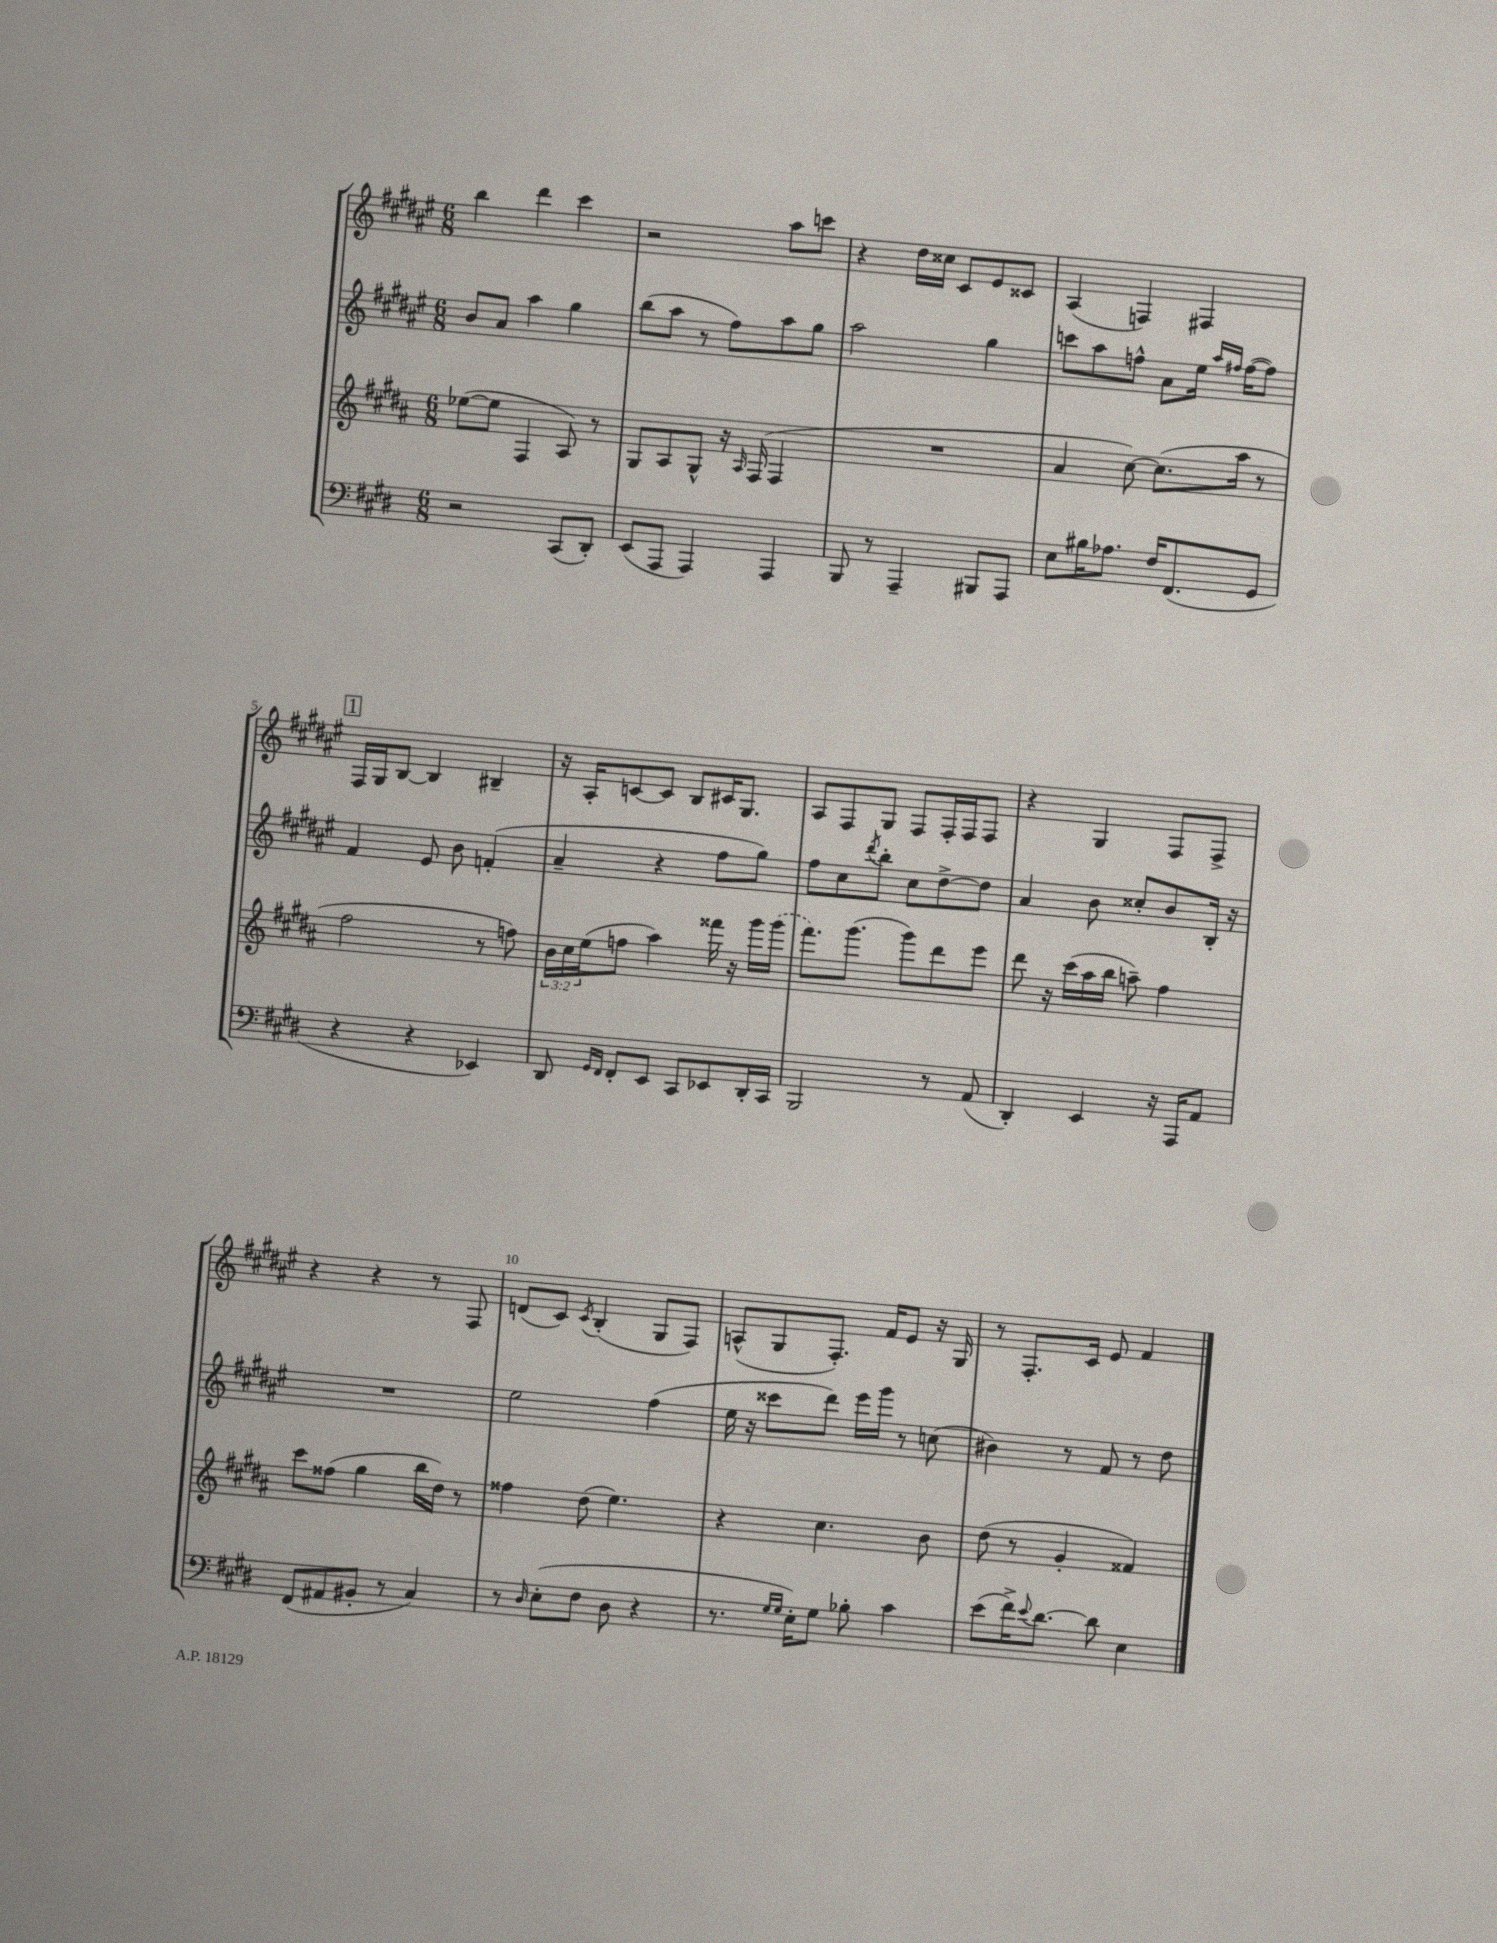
<<
\new StaffGroup <<
\new Staff = "s0" {
    \clef treble \key fis \major \numericTimeSignature \time 6/8
    b''4 dis'''4 cis'''4 |
    r2 ais''8 c'''8 |
    r4 dis''16 cisis''16 cis'8 eis'8 cisis'8 |
    ais4( f4) fis4 |
    \mark \markup { \box "1" } fis16 gis16 b8~ b4 bis4-- |
    r16 ais16-. c'8~ c'8 b8 cis'16 gis8. |
    ais8 fis8 gis8 fis8 fis16-. fis16 fis8 |
    r4 gis4 fis8 fis8-> |
    r4 r4 r8 fis8 |
    d'8( cis'8) \acciaccatura { cis'8 } b4-.( gis8 fis8) |
    a8-^( gis8 fis8.-.) fis'16 eis'8 r16 gis16 |
    r8 fis8.-. cis'16 eis'8 fis'4 \bar "|." |
}
\new Staff = "s1" {
    \clef treble \key fis \major \numericTimeSignature \time 6/8
    b'8 ais'8 ais''4 gis''4 |
    b''8( ais''8 r8 fis''8) ais''8 gis''8 |
    ais''2 gis''4 |
    c'''8 ais''8 f''8-^ ais'8 eis''16 \grace { ais''16 fis''16 } fis''16~( fis''8) |
    \mark \markup { \box "1" } fis'4 eis'8 b'8 f'4-.( |
    ais'4-- r4 fis''8 gis''8) |
    fis''8 cis''8 \acciaccatura { dis'''8 } b''8-. cis''8 dis''8~-> dis''8 |
    ais'4 b'8 cisis''8-. b'8 b16-. r16 |
    R2. |
    eis''2 fis''4( |
    eis''16 r16 cisis'''8 dis'''8) eis'''16 gis'''16 r8 c''8( |
    bis'4) r8 fis'8 r8 dis''8 \bar "|." |
}
\new Staff = "s2" {
    \clef treble \key b \major \numericTimeSignature \time 6/8 \override Staff.TupletNumber.text = #tuplet-number::calc-fraction-text
    ees''8~( ees''8 fis4 ais8) r8 |
    gis8 ais8 gis8-^ r16 \grace { ais16 } fis16( fis4 |
    R2. |
    ais'4 cis''8~) cis''8.( ais''16 r8 |
    \mark \markup { \box "1" } fis''2 r8 f''8) |
    \tuplet 3/2 { b'16 cis''16 e''16( } f''8 ais''4) fisis'''16 r16 gis'''16 \once \slurDashed gis'''16( |
    fis'''8.) gis'''8.( gis'''8) dis'''8 e'''8 |
    dis'''8 r16 cis'''16( ais''16 b''16 a''8--) fis''4 |
    cis'''8 fisis''8( gis''4 b''16 dis''16) r8 |
    fisis''4 dis''8( e''4.) |
    r4 cis''4. b'8 |
    dis''8( r8 gis'4-. fisis'4) \bar "|." |
}
\new Staff = "s3" {
    \clef bass \key e \major \numericTimeSignature \time 6/8
    r2 cis,8( dis,8-.) |
    e,8( a,,8 a,,4) a,,4 |
    b,,8 r8 a,,4-- bis,,8 a,,8 |
    e8 bis16 aes8. fis16 fis,8.( gis,8 |
    \mark \markup { \box "1" } r4 r4 ees,4) |
    dis,8 \grace { gis,16 fis,16 } fis,8-. e,8 cis,8 ees,8 dis,16-. cis,16 |
    b,,2 r8 a,8( |
    dis,4-.) e,4 r16 a,,16 a,8 |
    fis,8( ais,8 bis,8-. r8 cis4) |
    r8 \grace { dis16 } e8-.( fis8 dis8 r4 |
    r8. \grace { gis16 gis16 } e16-.) gis8 bes8-. cis'4 |
    e'8( fis'16->) \appoggiatura { e'8 } dis'8.~ dis'8 e4 \bar "|." |
}
>>
>>
\layout { \context { \Score \override BarNumber.break-visibility = ##(#f #t #t) barNumberVisibility = #(every-nth-bar-number-visible 5) } }
